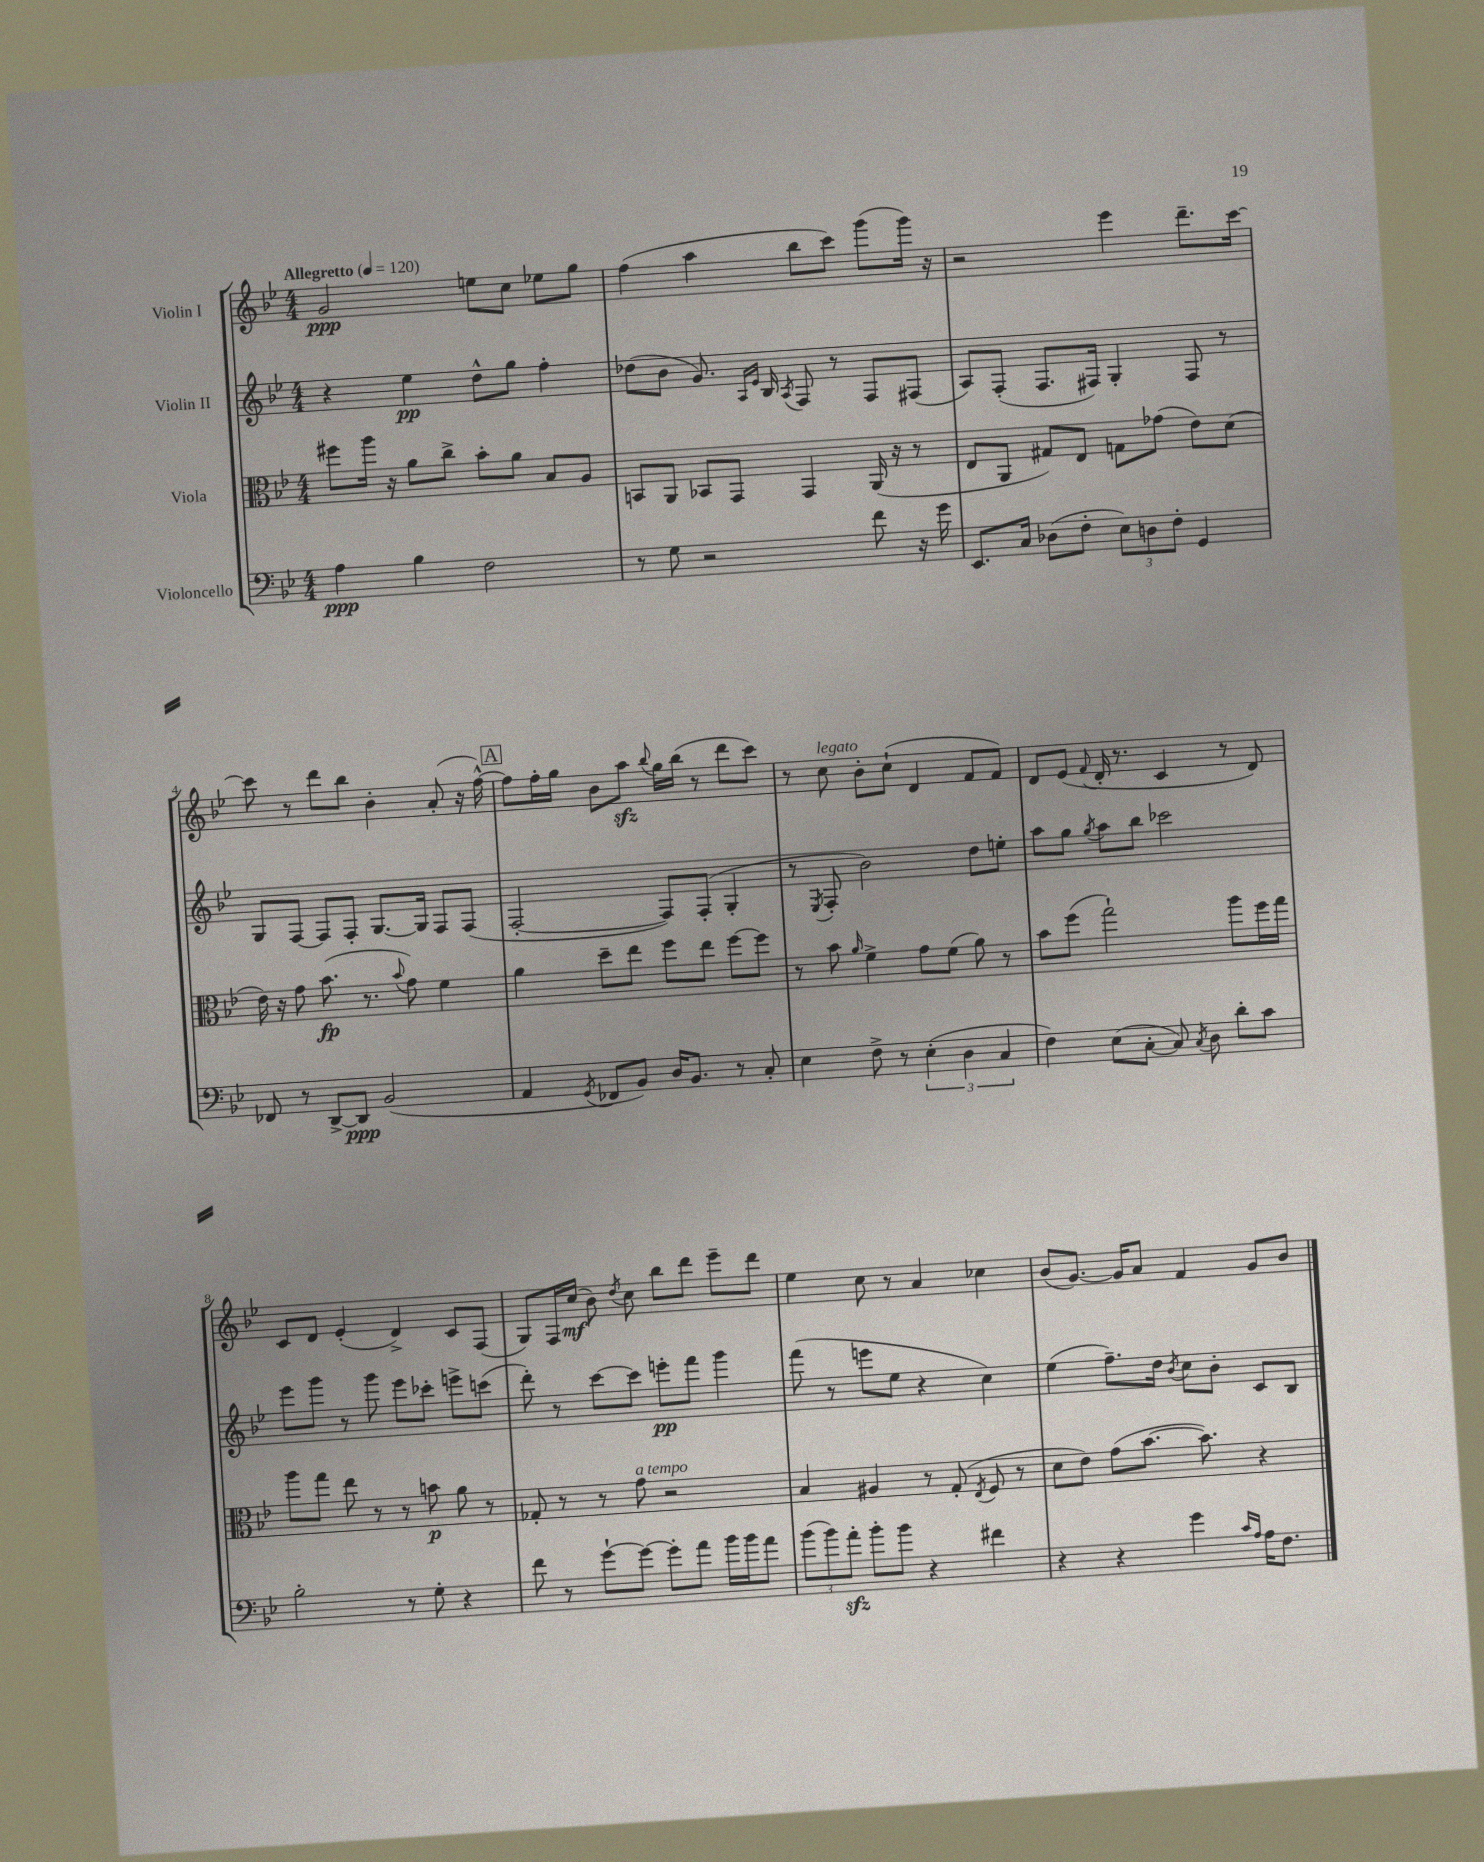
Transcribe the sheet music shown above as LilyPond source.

<<
\new StaffGroup <<
\new Staff = "s0" \with { instrumentName = "Violin I" } {
    \clef treble \key bes \major \numericTimeSignature \time 4/4 \tempo "Allegretto" 4 = 120
    \autoBeamOff g'2\ppp e''8[ c''8] ees''8[ g''8] |
    f''4( a''4 bes''8[ c'''8]) g'''8[( g'''16]) r16 |
    r2 ees'''4 d'''8.[-- c'''16]~ |
    c'''8 r8 d'''8[ bes''8] bes'4-. a'8-.( r16 f''16~-^) |
    \mark \markup { \box "A" } f''8[ f''16-. g''16] bes'8[ a''8]\sfz \appoggiatura { bes''8 } g''16[ bes''16]( r8 d'''8[ c'''8]) |
    r8 c''8^\markup { \italic "legato" } bes'8[-. c''8]-!( d'4 f'8[ f'8]) |
    d'8[ ees'8]( \appoggiatura { f'8 } d'16-. r8. c'4 r8 d'8) |
    c'8[ d'8] ees'4-.( d'4->) c'8[ f8]( |
    g8[) f16 c''16]\mf( bes'8) \acciaccatura { d''8 } c''8 bes''8[ d'''8] ees'''8[-- d'''8] |
    ees''4 c''8 r8 a'4 ces''4 |
    bes'8[( g'8.]~) g'16[ a'8] f'4 g'8[ bes'8] \bar "|." |
}
\new Staff = "s1" \with { instrumentName = "Violin II" } {
    \clef treble \key bes \major \numericTimeSignature \time 4/4
    \autoBeamOff r4 ees''4\pp d''8[-^ g''8] f''4-. |
    des''8[( bes'8] g'8.) \grace { a16[ ees'16] } bes16 \acciaccatura { a8 } f8 r8 f8[ fis8]( |
    a8[) f8]-.( f8.[ fis16]) g4-. fis8 r8 |
    g8[ f8]~ f8[ f8]-. g8.[~ g16] f8[ f8]( |
    \mark \markup { \box "A" } f2~-. f8[) f8]-.( g4-. |
    r8 \acciaccatura { ees8 } f8-. bes'2) d''8[ e''8]-. |
    a''8[ g''8] \acciaccatura { g''8 } a''8[ bes''8] ces'''2 |
    ees'''8[ g'''8] r8 g'''8 ees'''8[ ces'''8]-. e'''8[-> c'''8]( |
    d'''8-.) r8 c'''8[~ c'''8] e'''8[-.\pp f'''8] g'''4 |
    f'''8( r8 e'''8[ ees''8] r4 c''4) |
    ees''4( f''8.[--) d''16] \acciaccatura { bes'8 } c''8[ bes'8]-. c'8[ bes8] \bar "|." |
}
\new Staff = "s2" \with { instrumentName = "Viola" } {
    \clef alto \key bes \major \numericTimeSignature \time 4/4
    \autoBeamOff fis''8[ a''16] r16 a'8[ c''8]-> bes'8[-. a'8] bes8[ a8] |
    b,8[ a,8] bes,8[ g,8] g,4 a,16( r16 r8 |
    ees8[ a,8] gis8[) ees8] g8[ ges'8]( ees'8[) d'8]( |
    ees'16) r16 g'8 bes'8.\fp( r8. \appoggiatura { bes'8 } g'8) f'4 |
    \mark \markup { \box "A" } a'4 d''8[-- ees''8] f''8[ ees''8] f''8[~ f''8] |
    r8 bes'8 \grace { a'16 } f'4-> g'8[ f'8]( a'8) r8 |
    bes'8[ f''8]( g''2-!) a''8[ f''16 g''16] |
    a''8[ g''8] ees''8 r8 r8 b'8\p a'8 r8 |
    ges8-. r8 r8 g'8^\markup { \italic "a tempo" } r2 |
    bes4 ais4 r8 g8-.( \acciaccatura { ees8 } f8 r8 |
    d'8[ ees'8]) g'8[( bes'8.]~ bes'8.) r4 \bar "|." |
}
\new Staff = "s3" \with { instrumentName = "Violoncello" } {
    \clef bass \key bes \major \numericTimeSignature \time 4/4
    \autoBeamOff a4\ppp bes4 f2 |
    r8 g8 r2 f'8 r16 g'16 |
    ees,8.[ c16] des8[( f8]-. \tuplet 3/2 { ees8[) d8 f8]-. } g,4 |
    fes,8 r8 d,8[~-> d,8]\ppp bes,2( |
    \mark \markup { \box "A" } a,4 \acciaccatura { g,8 } fes,8[ bes,8]) d16[ bes,8.] r8 c8-. |
    ees4 f8-> r8 \tuplet 3/2 { ees4-.( d4 c4 } |
    f4) ees8[( c8]~-. c8) \acciaccatura { c8 } d8 d'8[-. c'8] |
    bes2-. r8 g8-. r4 |
    f'8 r8 g'8[~-! g'8]~ g'8[-. a'8] bes'16[ bes'16 a'8] |
    \tuplet 3/2 { bes'8[( bes'8) a'8]-.\sfz } bes'8[-. bes'8] r4 fis'4 |
    r4 r4 g'4 \grace { c'16[ a16] } a16[ f8.] \bar "|." |
}
>>
>>
